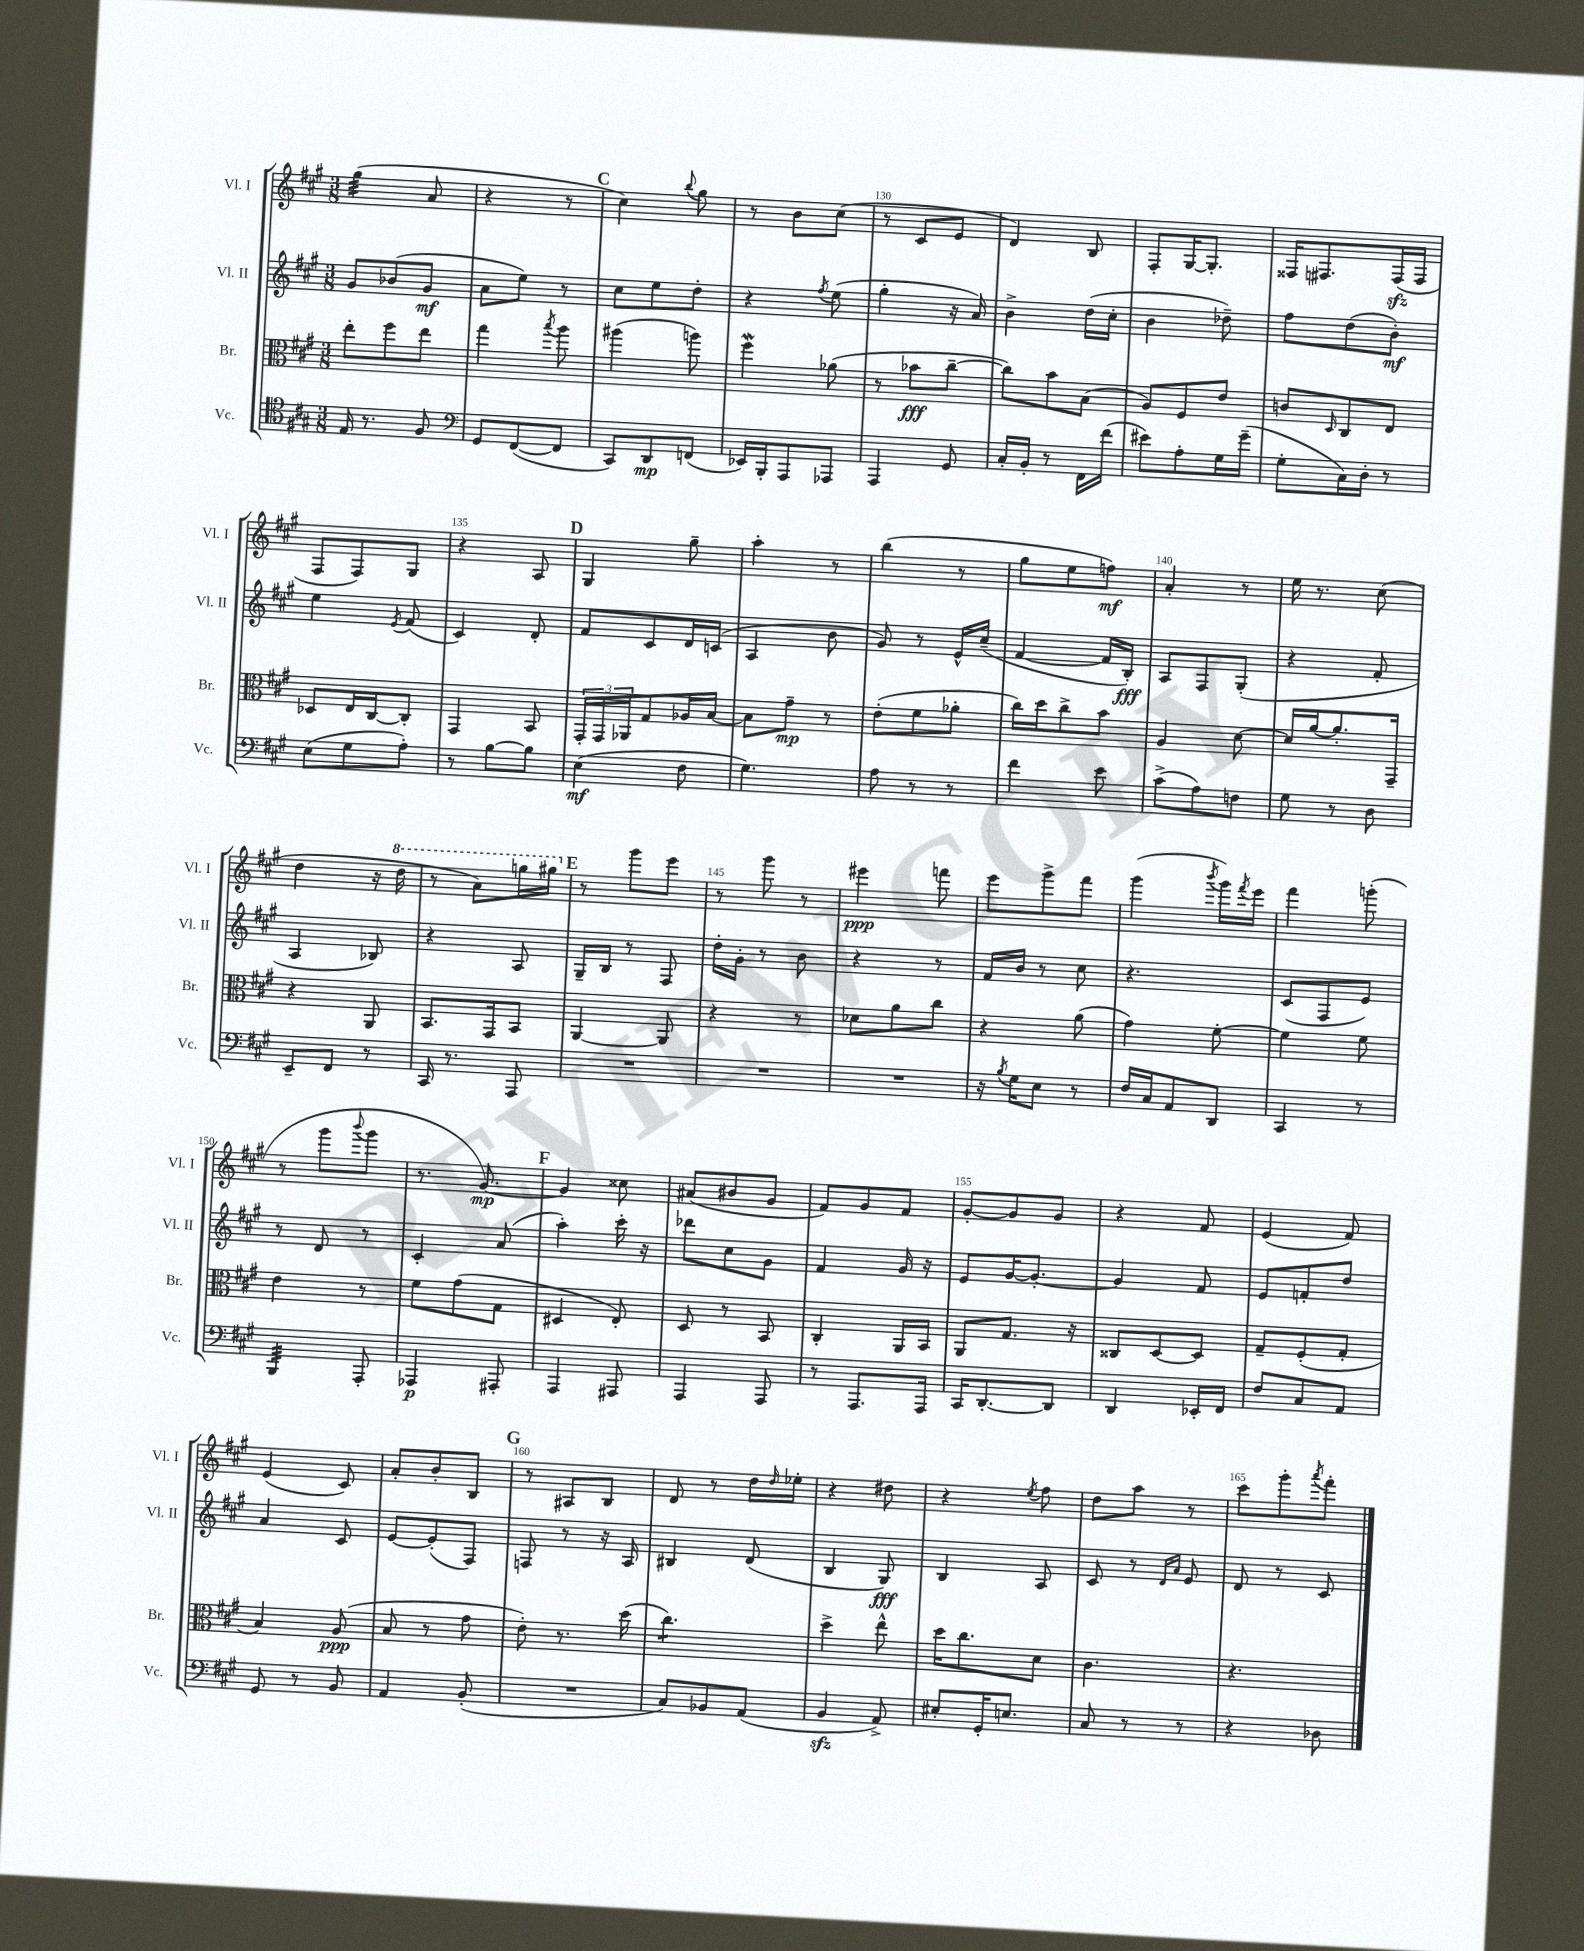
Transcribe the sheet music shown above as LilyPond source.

<<
\new StaffGroup <<
\new Staff = "s0" \with { instrumentName = "Vl. I" shortInstrumentName = "Vl. I" } {
    \clef treble \key a \major \numericTimeSignature \time 3/8
    gis''4:32( a'8 |
    r4 r8 |
    \mark \markup { \bold "C" } cis''4) \appoggiatura { b''8 } gis''8 |
    r8 b'8 cis''8( |
    r8 cis'8 e'8 |
    d'4) b8 |
    fis8-. gis16~ gis8.-. |
    fisis16 fis8. fis16\sfz( fis16 |
    fis8 fis8) gis8 |
    r4 a8 |
    \mark \markup { \bold "D" } gis4 gis''8-- |
    a''4-. r8 |
    b''4( r8 |
    gis''8 e''8 f''8\mf) |
    a'4-. r8 |
    e''16 r8. cis''8( |
    d''4 r16 \ottava #1 d'''16 |
    r8 a''8) g'''16 gis'''16 \ottava #0 |
    \mark \markup { \bold "E" } r8 gis'''8 e'''8 |
    r8 gis'''8 r8 |
    eis'''4\ppp f'''8 |
    e'''8 gis'''8-> fis'''8 |
    gis'''4( \acciaccatura { b'''8 } gis'''16) \acciaccatura { fis'''8 } e'''16 |
    fis'''4 g'''8-.( |
    r8 gis'''8 \appoggiatura { b'''8 } gis'''8 |
    r8. gis'8.~\mp) |
    \mark \markup { \bold "F" } gis'4 cisis''8 |
    ais'8( bis'8 gis'8 |
    fis'8) gis'8 fis'8 |
    gis'8~-. gis'8 gis'8 |
    r4 fis'8 |
    e'4( fis'8) |
    e'4( cis'8) |
    a'8-. b'8-. b8 |
    \mark \markup { \bold "G" } r8 ais8 b8 |
    d'8 r8 d''16 \grace { d''16 } ees''16-. |
    r4 dis''8 |
    r4 \acciaccatura { e''8 } fis''8 |
    d''8 a''8 r8 |
    cis'''8 gis'''8-. \acciaccatura { a'''8 } fis'''8-. \bar "|." |
}
\new Staff = "s1" \with { instrumentName = "Vl. II" shortInstrumentName = "Vl. II" } {
    \clef treble \key a \major \numericTimeSignature \time 3/8
    gis'8 bes'8( gis'8\mf |
    a'8 e''8) r8 |
    \mark \markup { \bold "C" } cis''8 e''8 d''8-. |
    r4 \acciaccatura { fis''8 } e''8( |
    gis''4-. r16 a'16) |
    b'4-> d''16( cis''16-. |
    b'4 des''8--) |
    fis''8 d''8( b'8-.\mf) |
    e''4 \acciaccatura { e'8 } fis'8( |
    cis'4) d'8-. |
    \mark \markup { \bold "D" } fis'8 cis'8 d'16 c'16( |
    a4 b'8 |
    gis'8) r8 e'16-^ cis''16--( |
    fis'4~ fis'16 b16-.\fff) |
    a8 fis8 gis8-.( |
    r4 fis'8-. |
    a4 bes8) |
    r4 a8 |
    \mark \markup { \bold "E" } gis16-- b16 r8 fis8 |
    d''16-. gis'16-. r8 b'8 |
    r4 r8 |
    fis'16 b'16 r8 cis''8 |
    r4. |
    cis'8( fis8 e'8) |
    r8 d'8 r8 |
    cis'4-. a'8( |
    \mark \markup { \bold "F" } a''4-.) cis'''16-. r16 |
    des'''8 cis''8 gis'8 |
    fis'4 gis'16 r16 |
    e'8 gis'16~ gis'8.~-. |
    gis'4 fis'8 |
    e'8 f'8-. d''8 |
    a'4 cis'8 |
    e'8~ e'8-.( fis8) |
    \mark \markup { \bold "G" } f8 r8 r16 a16 |
    bis4 d'8( |
    b4 gis8\fff) |
    b4 a8 |
    cis'8 r8 \grace { d'16 a'16 } e'8 |
    d'8 r8 cis'8 \bar "|." |
}
\new Staff = "s2" \with { instrumentName = "Br." shortInstrumentName = "Br." } {
    \clef alto \key a \major \numericTimeSignature \time 3/8
    e''8-. fis''8 e''8 |
    gis''4 \acciaccatura { b''8 } a''8 |
    \mark \markup { \bold "C" } ais''4( a''8) |
    fis''4\mordent aes'8( |
    r8 bes'8\fff cis''8~-- |
    cis''8) b'8 b8( |
    a8) fis8 e'8 |
    c'8 \grace { d16 } cis8 e8 |
    des8 e16 cis16~ cis8-. |
    gis,4 b,8 |
    \mark \markup { \bold "D" } \tuplet 3/2 { gis,16-. gis,16 aes,16 } gis8 aes16 b16~ |
    b8 gis'8--\mp r8 |
    e'8-.( fis'8 aes'8-. |
    cis''16) d''16 cis''8-> b'8 |
    a4 d'8~ |
    d'16 a'16~ a'8.-. gis,16-- |
    r4 a,8 |
    b,8. gis,16 b,8 |
    \mark \markup { \bold "E" } a,4~ a,8 |
    r4 r8 |
    des'8 a'8 cis''8 |
    r4 a'8( |
    gis'4) fis'8~-. |
    fis'4 fis'8 |
    e'4 r8 |
    fis'8 gis'8( gis8 |
    \mark \markup { \bold "F" } dis4 e8-.) |
    d8 r8 b,8 |
    cis4-. a,16 b,16 |
    a,8 gis8. r16 |
    cisis8 d8~ d8 |
    gis8-- fis8-.( gis8-. |
    b4) a8\ppp( |
    b8 r8 gis'8 |
    \mark \markup { \bold "G" } e'8-.) r8. d''16( |
    cis''4.:8) |
    d''4-> e''8-^ |
    d''16 cis''8. d'8 |
    cis'4. |
    r4. \bar "|." |
}
\new Staff = "s3" \with { instrumentName = "Vc." shortInstrumentName = "Vc." } {
    \clef tenor \key a \major \numericTimeSignature \time 3/8
    e16 r8. fis8 |
    \clef bass gis,8 fis,8~( fis,8 |
    \mark \markup { \bold "C" } cis,8) d,8\mp f,8( |
    ees,16) b,,16-. a,,8 aes,,8 |
    a,,4 gis,8 |
    cis16-. b,16-. r8 fis,16 fis'16( |
    eis'8) a8-. gis16 gis'16--( |
    gis8-. cis16) d16-. r8 |
    e8( gis8 a8-.) |
    r8 b8~ b8 |
    \mark \markup { \bold "D" } e4\mf( fis8 |
    gis4.) |
    a8 r8 r8 |
    fis'4 e'8 |
    cis'8->( a8) f8 |
    gis8 r8 d8 |
    e,8-- fis,8 r8 |
    cis,16 r8. a,,8 |
    \mark \markup { \bold "E" } R4. |
    R4. |
    R4. |
    r16 \acciaccatura { b8 } gis16 e8 r8 |
    fis16 cis16 a,8 d,8 |
    cis,4 r8 |
    b,,4:32 a,,8-. |
    aes,,4\p ais,,8-. |
    \mark \markup { \bold "F" } a,,4 ais,,8 |
    a,,4 a,,8 |
    r8 a,,8. a,,16 |
    cis,16 d,8.~-. d,8 |
    d,4 ees,16-. fis,16 |
    fis8 cis8 a,8 |
    gis,8 r8 b,8 |
    a,4 b,8-.( |
    \mark \markup { \bold "G" } R4. |
    cis8) bes,8 a,8( |
    b,4\sfz a,8->) |
    eis8-. gis,16-. e8. |
    cis8 r8 r8 |
    r4 des8 \bar "|." |
}
>>
>>
\layout { \context { \Score currentBarNumber = #126 \override BarNumber.break-visibility = ##(#f #t #t) barNumberVisibility = #(every-nth-bar-number-visible 5) } }
